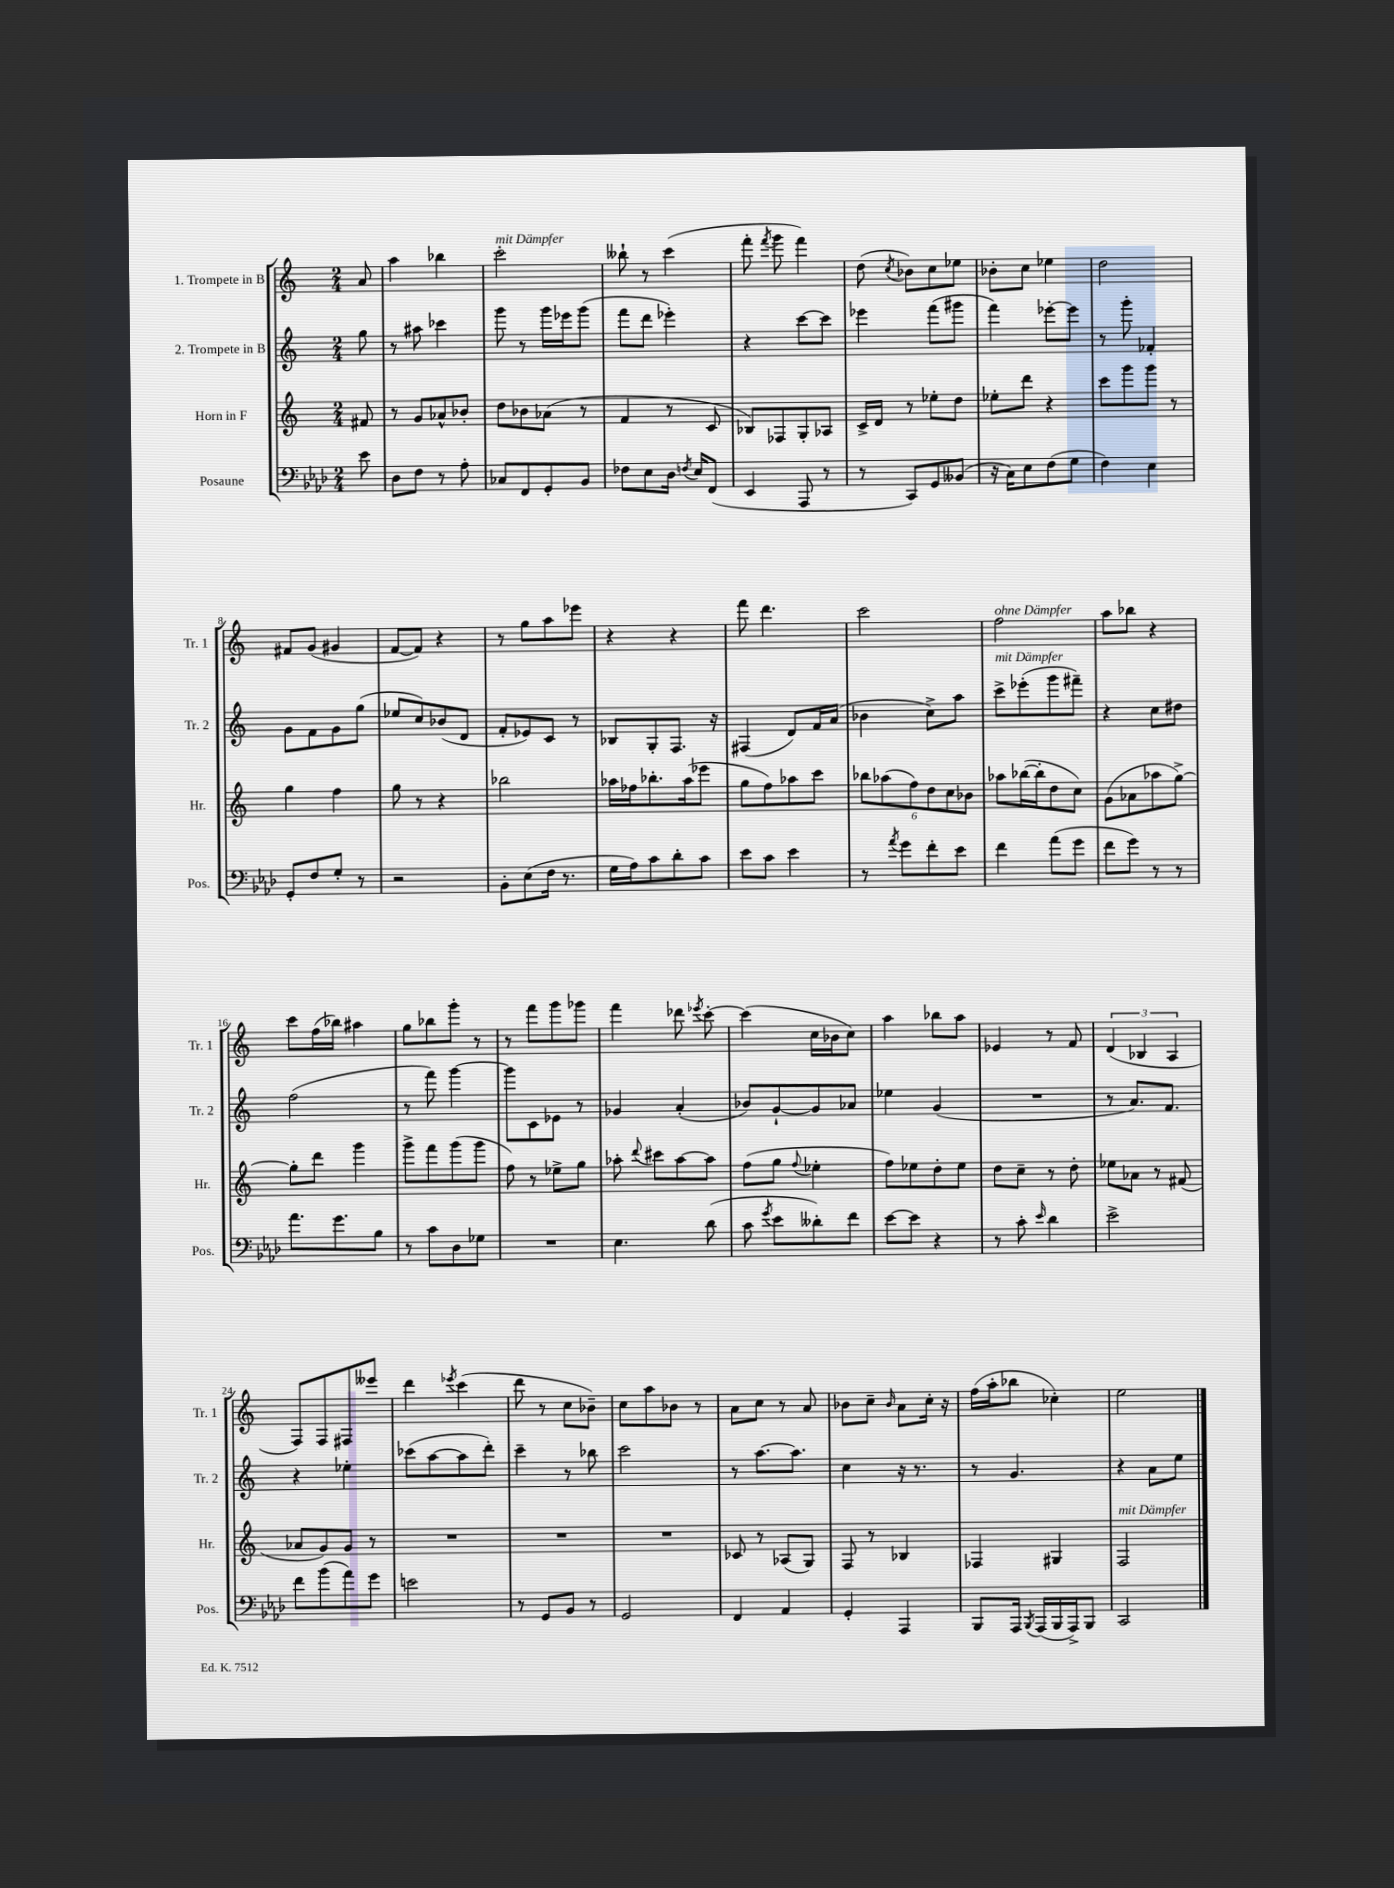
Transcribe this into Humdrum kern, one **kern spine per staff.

**kern	**kern	**kern	**kern
*part4	*part3	*part2	*part1
*staff4	*staff3	*staff2	*staff1
*I"Posaune	*I"Horn in F	*I"2. Trompete in B	*I"1. Trompete in B
*I'Pos.	*I'Hr.	*I'Tr. 2	*I'Tr. 1
*clefF4	*clefG2	*clefG2	*clefG2
*k[b-e-a-d-]	*k[]	*k[]	*k[]
*M2/4	*M2/4	*M2/4	*M2/4
=	=	=	=
8e-\	8f#X/	8gg\	8a/
=1	=1	=1	=1
8D-\L	8r	8r	4aa\
8F\J	8g/L	8aa#X\	.
8r	8a-X^^/	4ccc-X\	4bb-X\
8A-'\	8b-X'/J	.	.
=2	=2	=2	=2
!	!	!	!LO:TX:a:i:t=mit Dämpfer
8C-X/L	8dd\L	8ggg\	2ccc'\
8FF/	8b-X\	8r	.
8GG'/	(8a-X\J	16ggg\LL	.
.	.	16eee-X\J	.
8BB-/J	8r	(8ggg\J	.
=3	=3	=3	=3
8F-X\L	4f/	8fff\L	8bb--X`\
8E-\	.	8ddd\J	8r
16D-\Jk	8r	4eee-X'\)	(4ccc\
8qFn/	.	.	.
16E-/KL	.	.	.
(8FF/J	8c/	.	.
=4	=4	=4	=4
4EE-/	8B-X/L)	4r	8fff'\
.	.	.	8qfff/
.	8F-X/	.	8ggg\
8AAA-/	8G'/	[8ccc\L	4fff\)
8r	8A-X/J	8ccc\J]	.
=5	=5	=5	=5
8r	16c^/LL	4eee-X\	(8dd\
.	16d/JJ	.	.
.	.	.	8qcc/
8CC/L)	8r	.	8b-X\L)
8GG/	8ee-X'\L	(8fff\L	8cc\
(8BB--X/J	8dd\J	8ggg#X\J	8ee-X\J
=6	=6	=6	=6
16r	8ee-X'\L	4fff\)	8b-X'\L
16C\KL)	.	.	.
8E-\	8ddd\J	.	8cc\J
(8F\	4r	[8eee-X'\L	4ee-X\
8G\J	.	8eee-\J]	.
=7	=7	=7	=7
4F\)	8ccc\L	8r	2dd\
.	8ggg\	8ggg'\	.
4E-\	8ggg\J	4f-X'/	.
.	8r	.	.
!!LO:LB:g=z
=8	=8	=8	=8
8GG'/L	4gg\	8g\L	8f#X/L
8F/	.	8f\	(8g/J
8G'/J	4ff\	8g\	4g#X/
8r	.	(8gg\J	.
=9	=9	=9	=9
2r	8gg\	8ee-X/L	[8f/L
.	8r	8cc/)	8f/J])
.	4r	(8b-X/	4r
.	.	8d/J	.
=10	=10	=10	=10
8BB-'\L	2bb-X\	8f'/L	8r
(8E-\	.	8e-X/)	8gg\L
16F\Jk	.	8c/J	8aa\
8.r	.	.	.
.	.	8r	8eee-X\J
=11	=11	=11	=11
16G\LL	16aa-X\LL	8B-X/L	4r
16A-\J)	16ff-X\J	.	.
8c\	8.bb-X'\	8G'/	.
8d-'\	.	8.F/J	4r
.	(16aa-\k	.	.
8c\J	8eee-X\J	.	.
.	.	16r	.
=12	=12	=12	=12
8e-\L	8gg\L	(4F#X/	8fff\
8c\J	8ff\)	.	4.ddd\
4e-\	8aa-X\	8d/L)	.
.	8ccc\J	16f/L	.
.	.	(16a/JJ	.
=13	=13	=13	=13
8r	12bb-X\L	4b-X\	2ccc\
.	(12aa-X\	.	.
8qa-/	.	.	.
8g\L	.	.	.
.	12ff\)	.	.
8f'\	12dd\	8cc^\L)	.
.	12cc\	.	.
8e-\J	.	8aa\J	.
.	12b-X\J	.	.
=14	=14	=14	=14
!	!	!	!LO:TX:a:i:t=ohne Dämpfer
!	!	!LO:TX:a:i:t=mit Dämpfer	!
4f\	8aa-X\L	8ccc^\L	2ff\
.	([16bb-X\L	(8eee-X'\	.
.	16bb-'\J]	.	.
(8a-\L	8dd\	8ggg\	.
8g\J	8cc\J)	8fff#X~\J)	.
=15	=15	=15	=15
8f\L	(8g\L	4r	8aa\L
8g\J)	8a-X\	.	8bb-X\J
8r	8aa-X\	8cc\L	4r
8r	[8gg^\J)	8dd#X\J	.
!!LO:LB:g=z
=16	=16	=16	=16
8.a-\L	8gg'\L]	(2ff\	8ccc\L
.	8ddd\J	.	(16ff\L
8.g\	.	.	16bb-X\JJ)
.	4ggg\	.	4aa#X\
8B-\J	.	.	.
=17	=17	=17	=17
8r	8ggg^\L	8r	8gg\L
8c\L	8fff\	8fff\)	8bb-X\
8D-\	(8ggg\	[4ggg\	8ggg'\J
8G-X\J	8ggg\J	.	8r
=18	=18	=18	=18
2r	8ff\)	8ggg\L]	8r
.	8r	8c\	8fff\L
.	8ee-X^\L	8e-X\J	8ggg\
.	8gg\J	8r	8ggg-X\J
=19	=19	=19	=19
4.E-\	8aa-X'\	4g-X/	4fff\
.	8qqddd/	.	.
.	8ccc#X\L	.	.
.	[8aa-\	(4a'/	8ddd-X\
.	.	.	8qeee-X/
(8d-\	8aa-\J]	.	[8ccc'\
=20	=20	=20	=20
8c\	(8ff\L	8b-X/L)	(4ccc\]
8qg/	.	.	.
8e-\L	8gg\J	[8g`/	.
.	8qqff/	.	.
8d--X'\)	4ee-X'\	8g/]	16cc\LL
.	.	.	16b-X\J
8f\J	.	8a-X/J	8cc\J)
=21	=21	=21	=21
[8e-\L	8ff\L)	4ee-X\	4aa\
8e-\J]	8ee-X\	.	.
4r	8dd'\	(4g/	8bb-X\L
.	8ee-\J	.	8aa\J
=22	=22	=22	=22
8r	8dd\L	2r	4e-X/
8c'\	8cc~\J	.	.
16qqe-/	.	.	.
4d-\	8r	.	8r
.	8dd'\	.	8f/
=23	=23	=23	=23
2e-^\	8ee-X\L	8r	(6d/
.	8a-X\J	8.a/L)	.
.	.	.	6B-X/
.	8r	.	.
.	.	8.f/J	.
.	.	.	6A/
.	(8f#X/	.	.
!!LO:LB:g=z
=24	=24	=24	=24
8f\L	8a-X/L	4r	8F/L)
(8b-\	8g/)	.	8F/
8a-\)	8g/J	4ee-X'\	8F#X/
8g\J	8r	.	8eee--X/J
=25	=25	=25	=25
2en\	2r	(8ccc-X\L	4ddd\
.	.	[8aa\	.
.	.	.	8qeee-X/
.	.	8aa\]	(4ccc\
.	.	8ddd'\J)	.
=26	=26	=26	=26
8r	2r	4ccc~\	8ddd\
8GG/L	.	.	8r
8BB-/J	.	8r	8cc\L
8r	.	8bb-X\	8b-X~\J)
=27	=27	=27	=27
2GG/	2r	2ccc\	8cc\L
.	.	.	8aa\
.	.	.	8b-X\J
.	.	.	8r
=28	=28	=28	=28
4FF/	8c-X/	8r	8a\L
.	8r	[8.aa\L	8cc\J
4AA-/	(8A-X/L	.	8r
.	.	8.aa\J]	.
.	8G/J)	.	8a/
=29	=29	=29	=29
4GG'/	8F/	4cc\	8b-X\L
.	8r	.	8cc~\J
.	.	.	16qqb-/
4AAA-/	4B-X/	16r	8a\L
.	.	8.r	.
.	.	.	16cc'\Jk
.	.	.	16r
=30	=30	=30	=30
8BBB-/L	4F-X/	8r	(16ff\LL
.	.	.	16aa'\J
16AAA-/Jk	.	4.g/	8bb-X\J
8qBBB-/	.	.	.
(16AAA-/LL	.	.	.
16BBB-/	4G#X/	.	4cc-X'\)
16AAA-^/J)	.	.	.
8BBB-/J	.	.	.
=31	=31	=31	=31
!	!LO:TX:a:i:t=mit Dämpfer	!	!
2CC/	2F/	4r	2ee\
.	.	8a\L	.
.	.	8ee\J	.
==	==	==	==
*-	*-	*-	*-
